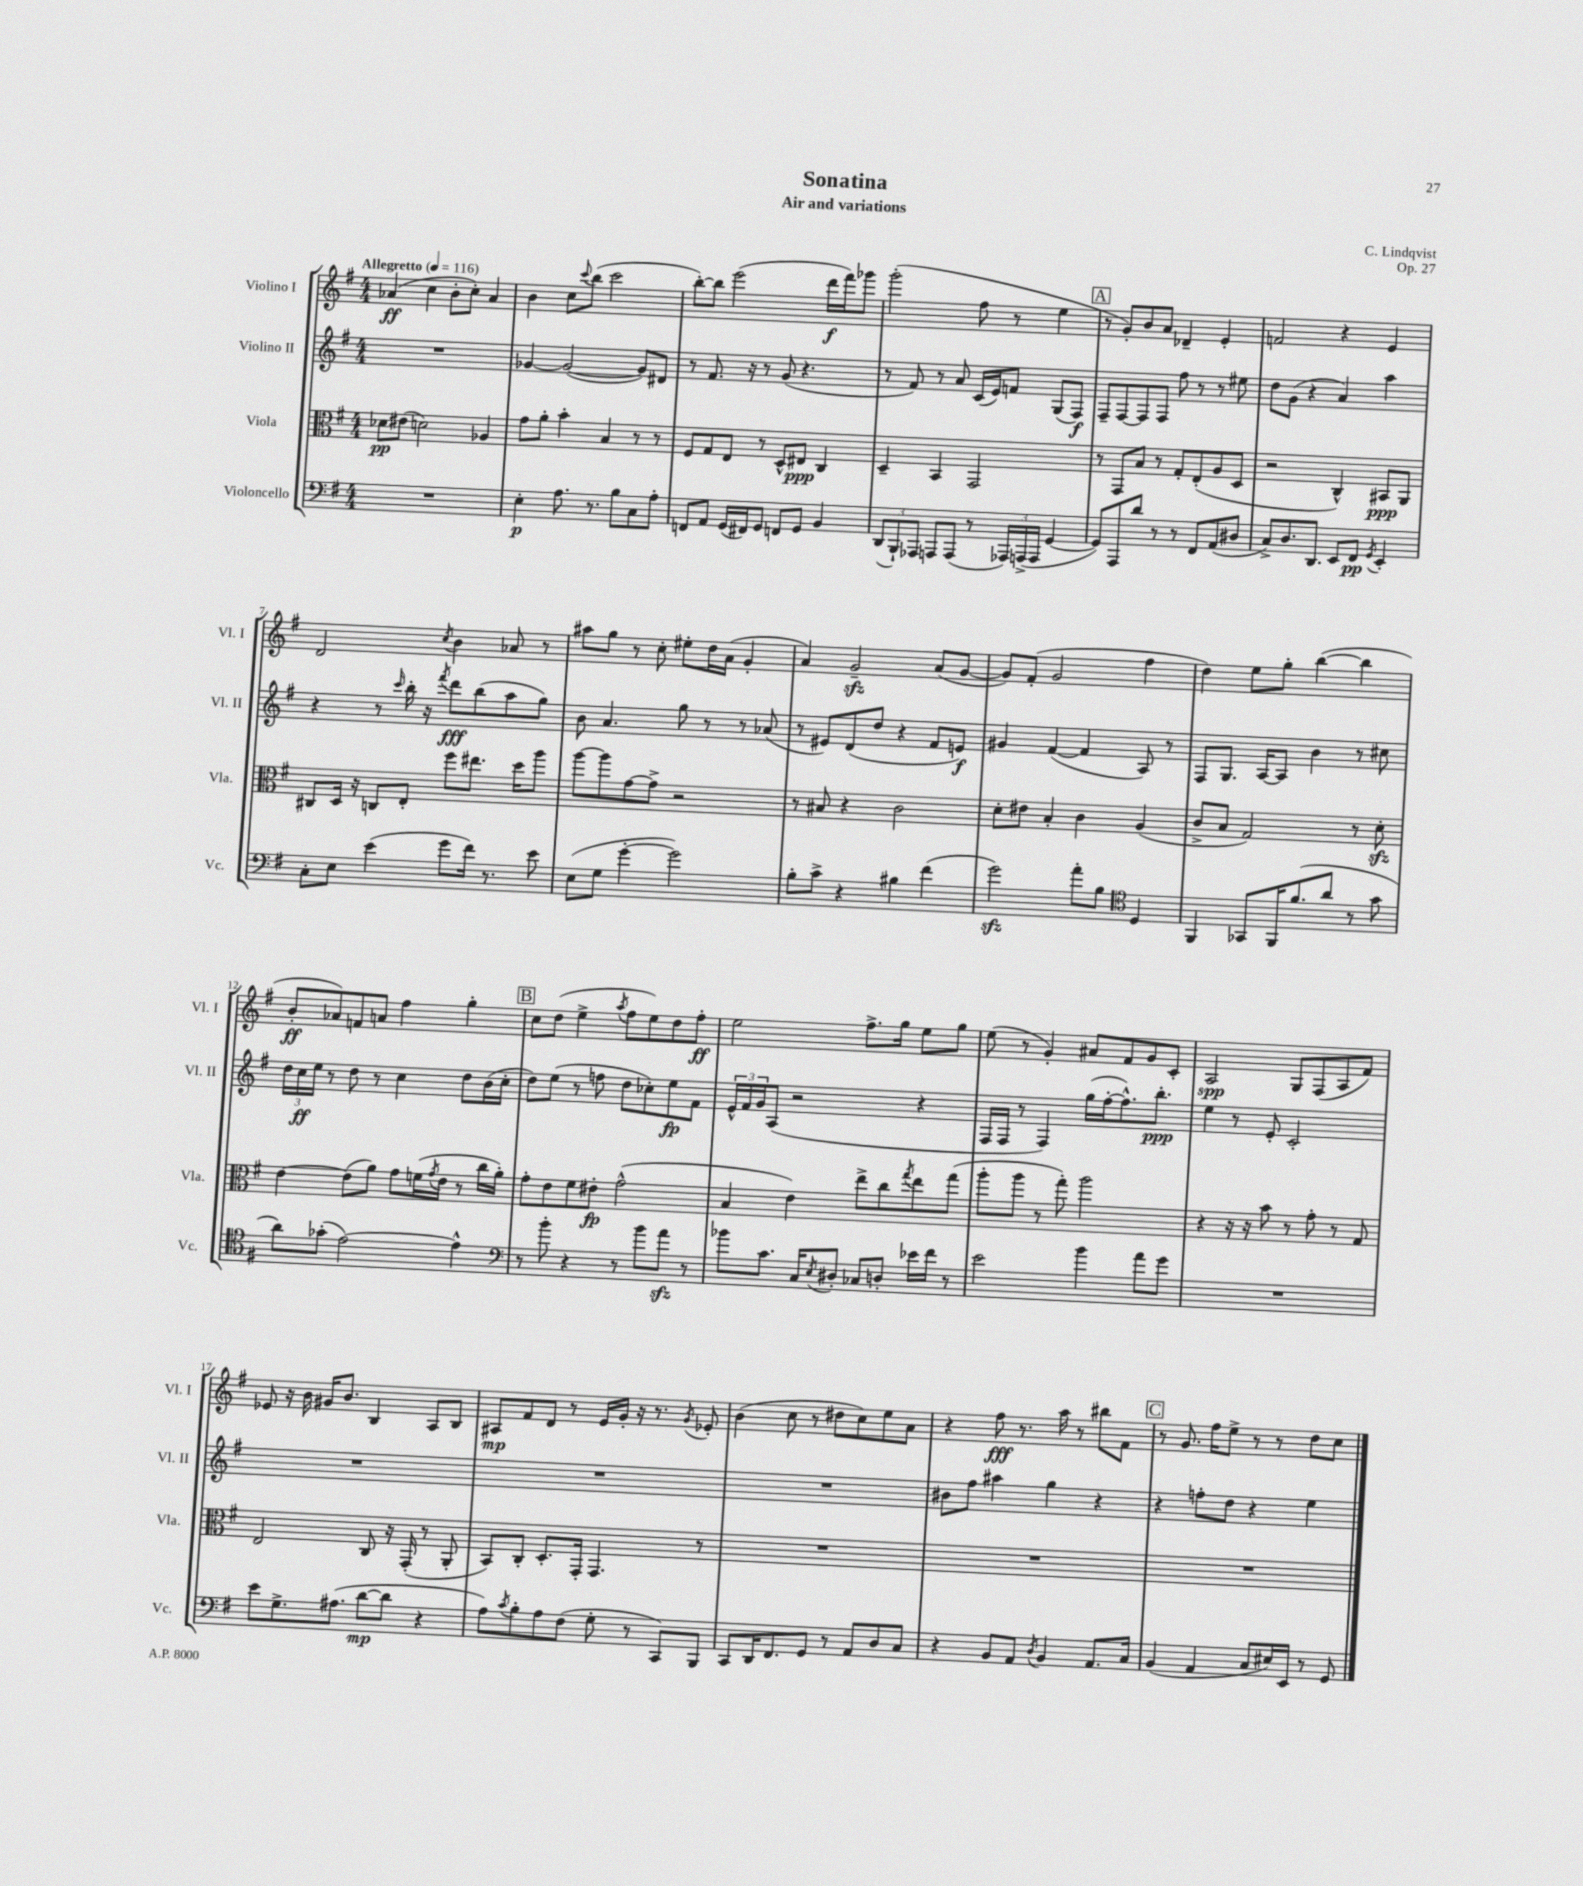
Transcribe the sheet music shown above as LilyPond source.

\header { title = "Sonatina" composer = "C. Lindqvist" subtitle = "Air and variations" opus = "Op. 27" }
<<
\new StaffGroup <<
\new Staff = "s0" \with { instrumentName = "Violino I" shortInstrumentName = "Vl. I" } {
    \clef treble \key g \major \numericTimeSignature \time 4/4 \tempo "Allegretto" 4 = 116
    aes'4\ff( c''4 b'8-. c''8-.) aes'4 |
    b'4 c''8 \appoggiatura { c'''8 } b''8( c'''2 |
    b''8~-.) b''8 e'''2( d'''16\f fis'''16) ges'''8 |
    g'''2-.( fis''8 r8 e''4 |
    \mark \markup { \box "A" } r8 g'8-.) b'8 a'8 des'4-- e'4-. |
    f'2 r4 e'4 |
    d'2 \acciaccatura { c''8 } b'4 aes'8 r8 |
    ais''8 g''8 r8 c''8-. eis''8-. d''16 a'16( g'4-. |
    a'4) g'2--\sfz a'8( g'8~ |
    g'8) fis'8-.( g'2 fis''4 |
    d''4) e''8 g''8-. b''4~( b''4 |
    b'8-.\ff aes'8) f'8 a'8 fis''4 g''4-. |
    \mark \markup { \box "B" } c''8 d''8( e''4-> \acciaccatura { a''8 } fis''8 e''8) d''8 fis''8-.\ff |
    e''2 fis''8.-> g''16 e''8 g''8 |
    e''8( r8 g'4-.) ais'8 fis'8 g'8 c'8-. |
    a2\spp g8 fis8( a8 fis'8) |
    ees'8 r16 b'16 gis'16 b'8. b4 a8 b8 |
    ais8\mp fis'8 d'8 r8 e'16 g'16-. r16 r8. \acciaccatura { g'8 } ees'8-. |
    b'4( c''8 r8 dis''8 c''8) e''8 a'8 |
    r4 fis''8\fff r8. a''16 r8 bis''8 fis'8 |
    \mark \markup { \box "C" } r8 g'8. fis''16 e''8-> r8 r8 d''8 c''8 \bar "|." |
}
\new Staff = "s1" \with { instrumentName = "Violino II" shortInstrumentName = "Vl. II" } {
    \clef treble \key g \major \numericTimeSignature \time 4/4
    R1 |
    ges'4~ ges'2~( ges'8) dis'8 |
    r8 fis'8. r16 r8 g'8( r4. |
    r8 fis'8) r8 a'8 c'16( e'16) f'8 g8( fis8\f) |
    \mark \markup { \box "A" } fis8-- fis8~ fis8 fis8 fis''8 r8 r8 eis''8 |
    d''8 g'8( r4 a'4) a''4 |
    r4 r8 \grace { c'''16 } b''16-. r16 \acciaccatura { fis'''8 } d'''8\fff b''8( a''8 g''8) |
    b'8 a'4. g''8 r8 r8 aes'8( |
    r8 eis'8) d'8( d''8 r4 fis'8 e'8\f) |
    gis'4 fis'4~( fis'4 a8) r8 |
    fis8 g8. a16~ a8 b'4 r8 cis''8 |
    \tuplet 3/2 { d''16 c''16\ff e''16 } r8 d''8 r8 c''4 d''8 b'16( c''16-. |
    \mark \markup { \box "B" } d''8) e''8( r8 f''8 d''8 ces''8-.) e''8\fp fis'8 |
    \tuplet 3/2 { e'16-^ fis'16 g'16 } a8( r2 r4 |
    fis16 fis16 r8 fis4) g''16( fis''16~-. fis''8.-^) b''8.-.\ppp |
    e''4 r8 e'8-. c'2-. |
    R1 |
    R1 |
    R1 |
    bis'8 fis''8 ais''4 g''4 r4 |
    \mark \markup { \box "C" } r4 f''8-. d''8 r4 e''4 \bar "|." |
}
\new Staff = "s2" \with { instrumentName = "Viola" shortInstrumentName = "Vla." } {
    \clef alto \key g \major \numericTimeSignature \time 4/4
    des'8\pp eis'8( d'2) aes4 |
    g'8 a'8-. b'4-. b4 r8 r8 |
    fis8 g8 e8 r8 d8-^ eis8\ppp c4 |
    d4-- b,4 g,2 |
    \mark \markup { \box "A" } r8 g,8 b8 r8 g8-. e8-.( a8 d8 |
    r2 c4-^) bis,8\ppp a,8 |
    cis8 d16 r16 c8 e8-. fis''8 eis''8. d''16 a''8 |
    a''8~ a''8 g'8~ g'8-> r2 |
    r8 bis8 r4 c'2 |
    d'8-. eis'8 b4-. c'4 a4( |
    c'8-> b8 g2) r8 d'8-.\sfz |
    e'4~ e'8( a'8) g'8 f'16( \acciaccatura { g'8 } e'16 r8 c''16 a'16-.) |
    \mark \markup { \box "B" } g'8-. e'8 fis'8 eis'8-.\fp g'2-^( |
    b4 e'4) e''8-> c''8 \acciaccatura { g''8 } e''8 g''8( |
    a''8-. a''8 r8 g''8-.) a''2 |
    r4 r16 r16 b'8 r8 g'8-. r8 g8 |
    e2 c8 r16 g,16-.( r8 a,8-. |
    b,8) c8-. d8.-. g,16-. g,4. r8 |
    R1 |
    R1 |
    \mark \markup { \box "C" } R1 \bar "|." |
}
\new Staff = "s3" \with { instrumentName = "Violoncello" shortInstrumentName = "Vc." } {
    \clef bass \key g \major \numericTimeSignature \time 4/4
    R1 |
    e4-.\p a8. r8. b8 c8 a8-. |
    f,8 a,8 g,16( fis,16) g,8 f,8 g,8 b,4 |
    \tuplet 3/2 { d,8( b,,8-!) aes,,8 } a,,8 a,,8( r8 \tuplet 3/2 { aes,,16) a,,16->( a,,16 } g,4~ |
    \mark \markup { \box "A" } g,8) a,,8 d'8 r8 r8 fis,8 a,8( dis8 |
    c8->) d8. d,8. e,8 fis,8\pp \acciaccatura { g,8 } e,4-. |
    c8-. e8 e'4( g'8 fis'16) r8. e'8 |
    e8( g8 g'4~-. g'2) |
    b8-. c'8-> r4 bis4 fis'4( |
    g'2\sfz) a'8-. b8 \clef tenor d4 |
    fis,4 ges,8 fis,16 fis'8.( a'8 r8 g'8 |
    a'8) ges'8-.( e'2~) e'4-^ |
    \mark \markup { \box "B" } \clef bass r8 b'8-. r4 r8 b'8 a'8\sfz r8 |
    bes'8 c'8. c16 \acciaccatura { e8 } dis8-. ces8 d8-. ees'16 fis'16 r8 |
    e'2 b'4 a'8 g'8 |
    R1 |
    e'8 g8.-> ais8.( d'8~\mp d'8 r4 |
    a8) \acciaccatura { c'8 } b8-. a8 fis8( g8-. r8 c,8) b,,8 |
    c,8 d,16 fis,8. g,8 r8 a,8 d8 c8 |
    r4 b,8 a,8 \acciaccatura { d8 } b,4 a,8. c16 |
    \mark \markup { \box "C" } b,4( a,4 c8 eis16) e,16 r8 g,8 \bar "|." |
}
>>
>>
